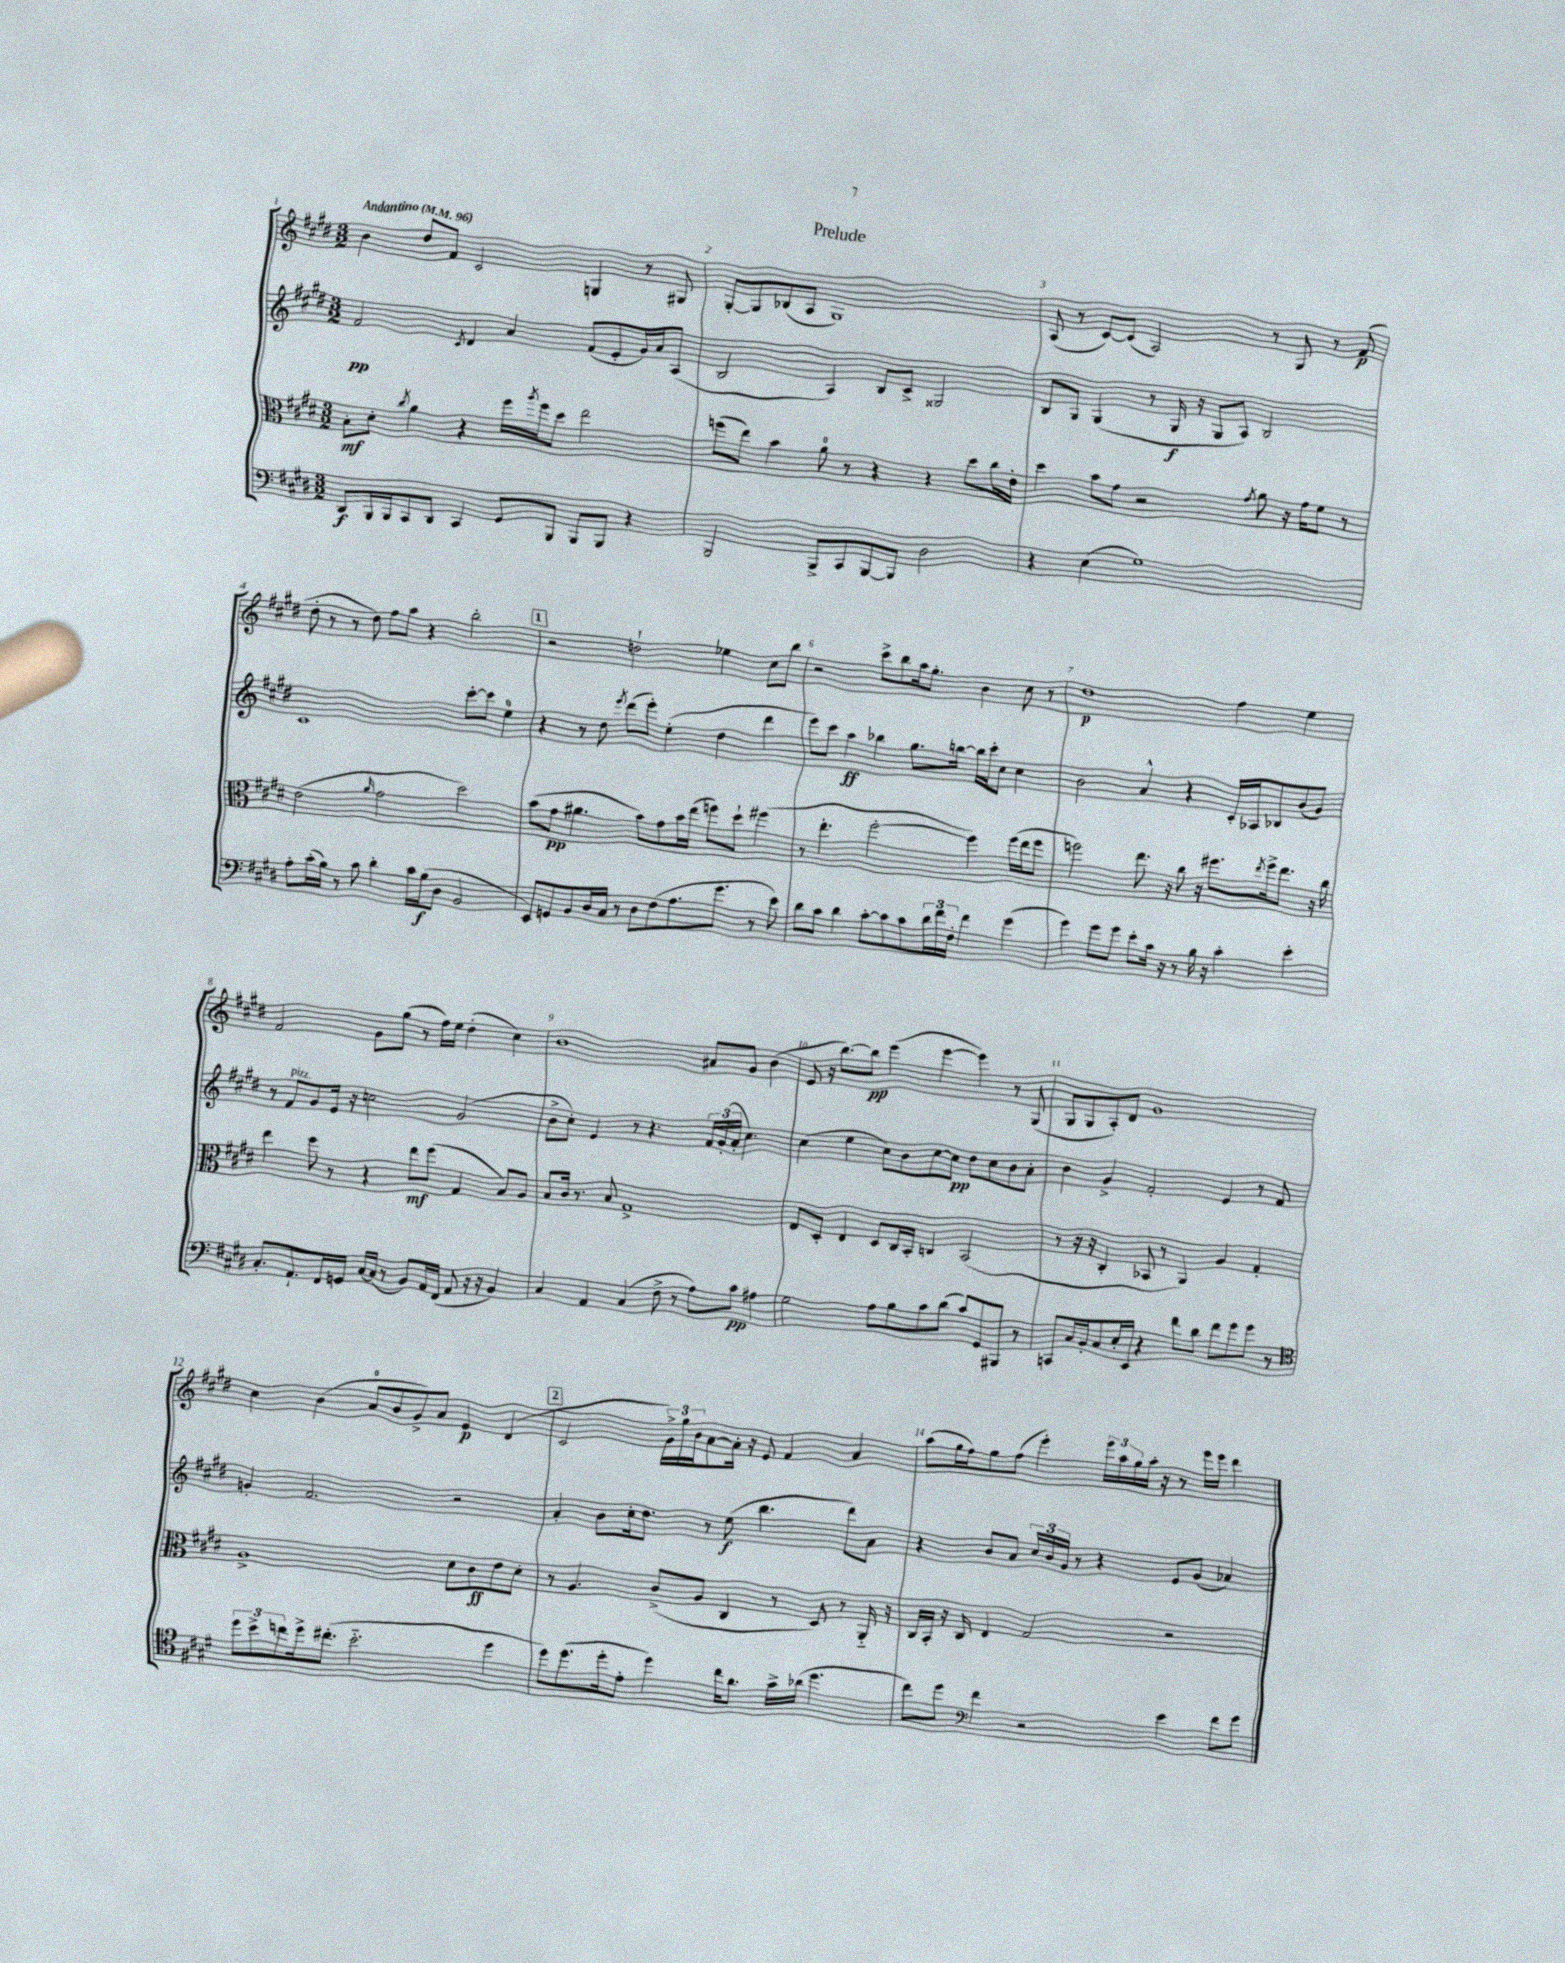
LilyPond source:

\header { title = "Prelude" }
<<
\new StaffGroup <<
\new Staff = "s0" {
    \clef treble \key e \major \numericTimeSignature \time 3/2 \tempo "Andantino" 4 = 96
    b'4 dis''8 fis'8 cis'2 g4 r8 gis8 |
    gis8~-. gis8 bes8( a8 gis1) |
    a8( r8 cis'8~) cis'8( a2) r8 gis8 r8 fis'8\p( |
    dis''8-. r8 r8 dis''8) fis''8 a''8 r4 b''2-. |
    \mark \markup { \box "1" } r2 d''2-! ees''4 cis''8 b''8 |
    r2 cis'''8-> b''8 a''16 gis''8.-. b'4 cis''8 r8 |
    dis''1\p fis''4 e''4 |
    fis'2 gis'8 gis''8( r8 fis''16) e''16 dis''4-.( cis''4) |
    b'1 ais'8 gis'8 b'4( |
    e'8 r16 b''8.~) b''8\pp e'''4( e'''4~ e'''4) r8 gis8( |
    gis8 gis8 a8-.) dis'8 gis'1 |
    cis''4 b'4( a'8-0 b'8 gis'8->) a'8 e'4\p dis'4( |
    \mark \markup { \box "2" } cis'2 \tuplet 3/2 { gis'16->) gis''16 b'16 } a'8~ a'16-. r16 e'8 fis'4 a'4 |
    a''8( gis''16 fis''16) gis''8 fis''8( e'''4-.) \tuplet 3/2 { e'''16 a''16 gis''16 } a''16-. r16 r8 e'''16 e'''16 dis'''4 \bar "|." |
}
\new Staff = "s1" {
    \clef treble \key e \major \numericTimeSignature \time 3/2
    fis'2\pp \acciaccatura { cis'8 } dis'4 a'4 fis'8( e'8-. gis'16) a'16 a8( |
    b2 a4) b8 cis'8-> gisis2 |
    b8 gis8 gis4( r8 gis16\f r16 gis8 a8) b2 |
    cis'1 cis'''8~-. cis'''8 e''4-0 |
    \mark \markup { \box "1" } r4 r8 dis''8 \acciaccatura { e'''8 } dis'''8( e'''8-.) e''4-.( dis''4 dis'''4 |
    e'''8) cis'''8 a''4\ff bes''4 gis''8. b''16~ b''16 cis'''16-. cis''8 cis''4 |
    b'2 a'4-^ r4 cis'16-. aes16 bes8 b'8( gis'8) |
    r8 fis'8^\markup { \italic "pizz." } gis'8 e'16 r16 c''2 gis'2( |
    b'8-> cis''8-.) e'4 r8 r4. \tuplet 3/2 { fis'16 gis'16-.( a'16-. } cis''4.) |
    cis''4( e''4 cis''8) b'8 cis''8~ cis''8\pp dis''8 cis''8 b'8 a'8-. |
    b'4 gis'4-> fis'2-. e'4 r8 fis'8 |
    g'4-. fis'2. r2 |
    \mark \markup { \box "2" } a'4-. b'8 cis''16-. dis''8. r8 e''8\f( b''4. dis'''8) a'8 |
    r4 b'8 a'8 \tuplet 3/2 { cis''16 b'16 gis'16 } r8 r4 e'8 gis'8( aes'4) \bar "|." |
}
\new Staff = "s2" {
    \clef alto \key e \major \numericTimeSignature \time 3/2
    b8-.\mf dis'8-. \acciaccatura { cis''8 } a'4 r4 fis''16 \acciaccatura { a''8 } fis''16 dis''8 e''2 |
    f''8( e''8) b'4 a'8-0 r8 r4 r4 dis''8 cis''16 e'16-. |
    dis''4 b'8 gis'8 r2 \acciaccatura { gis'8 } a'8 r16 gis'16 fis'8 r8 |
    e'2( \grace { a'16 } gis'2 dis''2) |
    \mark \markup { \box "1" } b'8( gis'8\pp ais'4. b'8) gis'8 b'16 e''16( f''8) dis''8-! fis''4( |
    r8 e''4.-. fis''2~-. fis''4) fis''16( e''16 fis''8 |
    f''2) e''8. r16 cis''8 r16 fis''8. \acciaccatura { e''8 } fis''16-> e''8. r16 cis''16 |
    e''4 fis''8 r8 r4 e''8\mf fis''8( gis4 b8) a8 |
    b8 cis'16 r8. b8 gis1-> |
    e8 dis8-. e4 dis8 cis16 b,16-. c4 b,2( |
    r8 r16 r16 cis4-. bes,8 r8 a,4) a4 gis4-. |
    a1-> dis'8 cis'8\ff e'8 dis'8-. |
    \mark \markup { \box "2" } r8 a4. cis'8->( a8 cis4 r8 dis8) r8 a,16-_ r16 |
    cis16 b,16-. r16 cis16 e4 gis2 r2 \bar "|." |
}
\new Staff = "s3" {
    \clef bass \key e \major \numericTimeSignature \time 3/2
    dis,8\f b,,16 b,,16 cis,8 dis,8 cis,4 gis,8 b,,8 b,,8 b,,8 r4 |
    b,,2 b,,8-> cis,8 b,,8~ b,,8 dis2 |
    r4 e4( gis1) |
    a8-. cis'16-.( b16) r8 cis'8 dis'4-. cis'16 b16\f( dis8 b,2 |
    \mark \markup { \box "1" } e,8) g,8 b,8 dis16 cis16 r8 dis8 fis8( a8. gis'8. r8 e'8) |
    dis'8 cis'8 dis'4 cis'8~-. cis'8 cis'8 \tuplet 3/2 { dis'16 fis'16 fis16-. } fis'4 gis'4( |
    gis'4) gis'8 gis'8 e'8-. cis'16 r16 r8 b16 r16 cis'4-. e'4-. |
    cis8.-. a,8.-! fis,16 g,16 cis16~ cis16( r8 b,8) a,16 fis,16( a,8 r16 r16 b,4) |
    cis4 a,4 cis4( fis8-> r8 a8) cis'8\pp ais4 |
    gis2 a8 b8 cis'8 dis'8( cis'8) gis,8 bis,,8 r8 |
    c,8 cis16 b,16-. cis8 e16-. e,16 r4 fis'8 dis'8 fis'8 gis'8 gis'8 r8 |
    \clef tenor \tuplet 3/2 { dis''8 b'8-> c''8 } dis''16-> cis''8.-.( b'2.-_ dis''4 |
    \mark \markup { \box "2" } dis''8) dis''8.( dis''16-. e'8-. dis''4) cis''16 a'8. gis'16-> aes'16( dis''4. |
    cis''8) dis''8 \clef bass fis'4 r2 e'4 fis'8 gis'8 \bar "|." |
}
>>
>>
\layout { \context { \Score \override BarNumber.break-visibility = ##(#f #t #t) barNumberVisibility = #all-bar-numbers-visible } }
